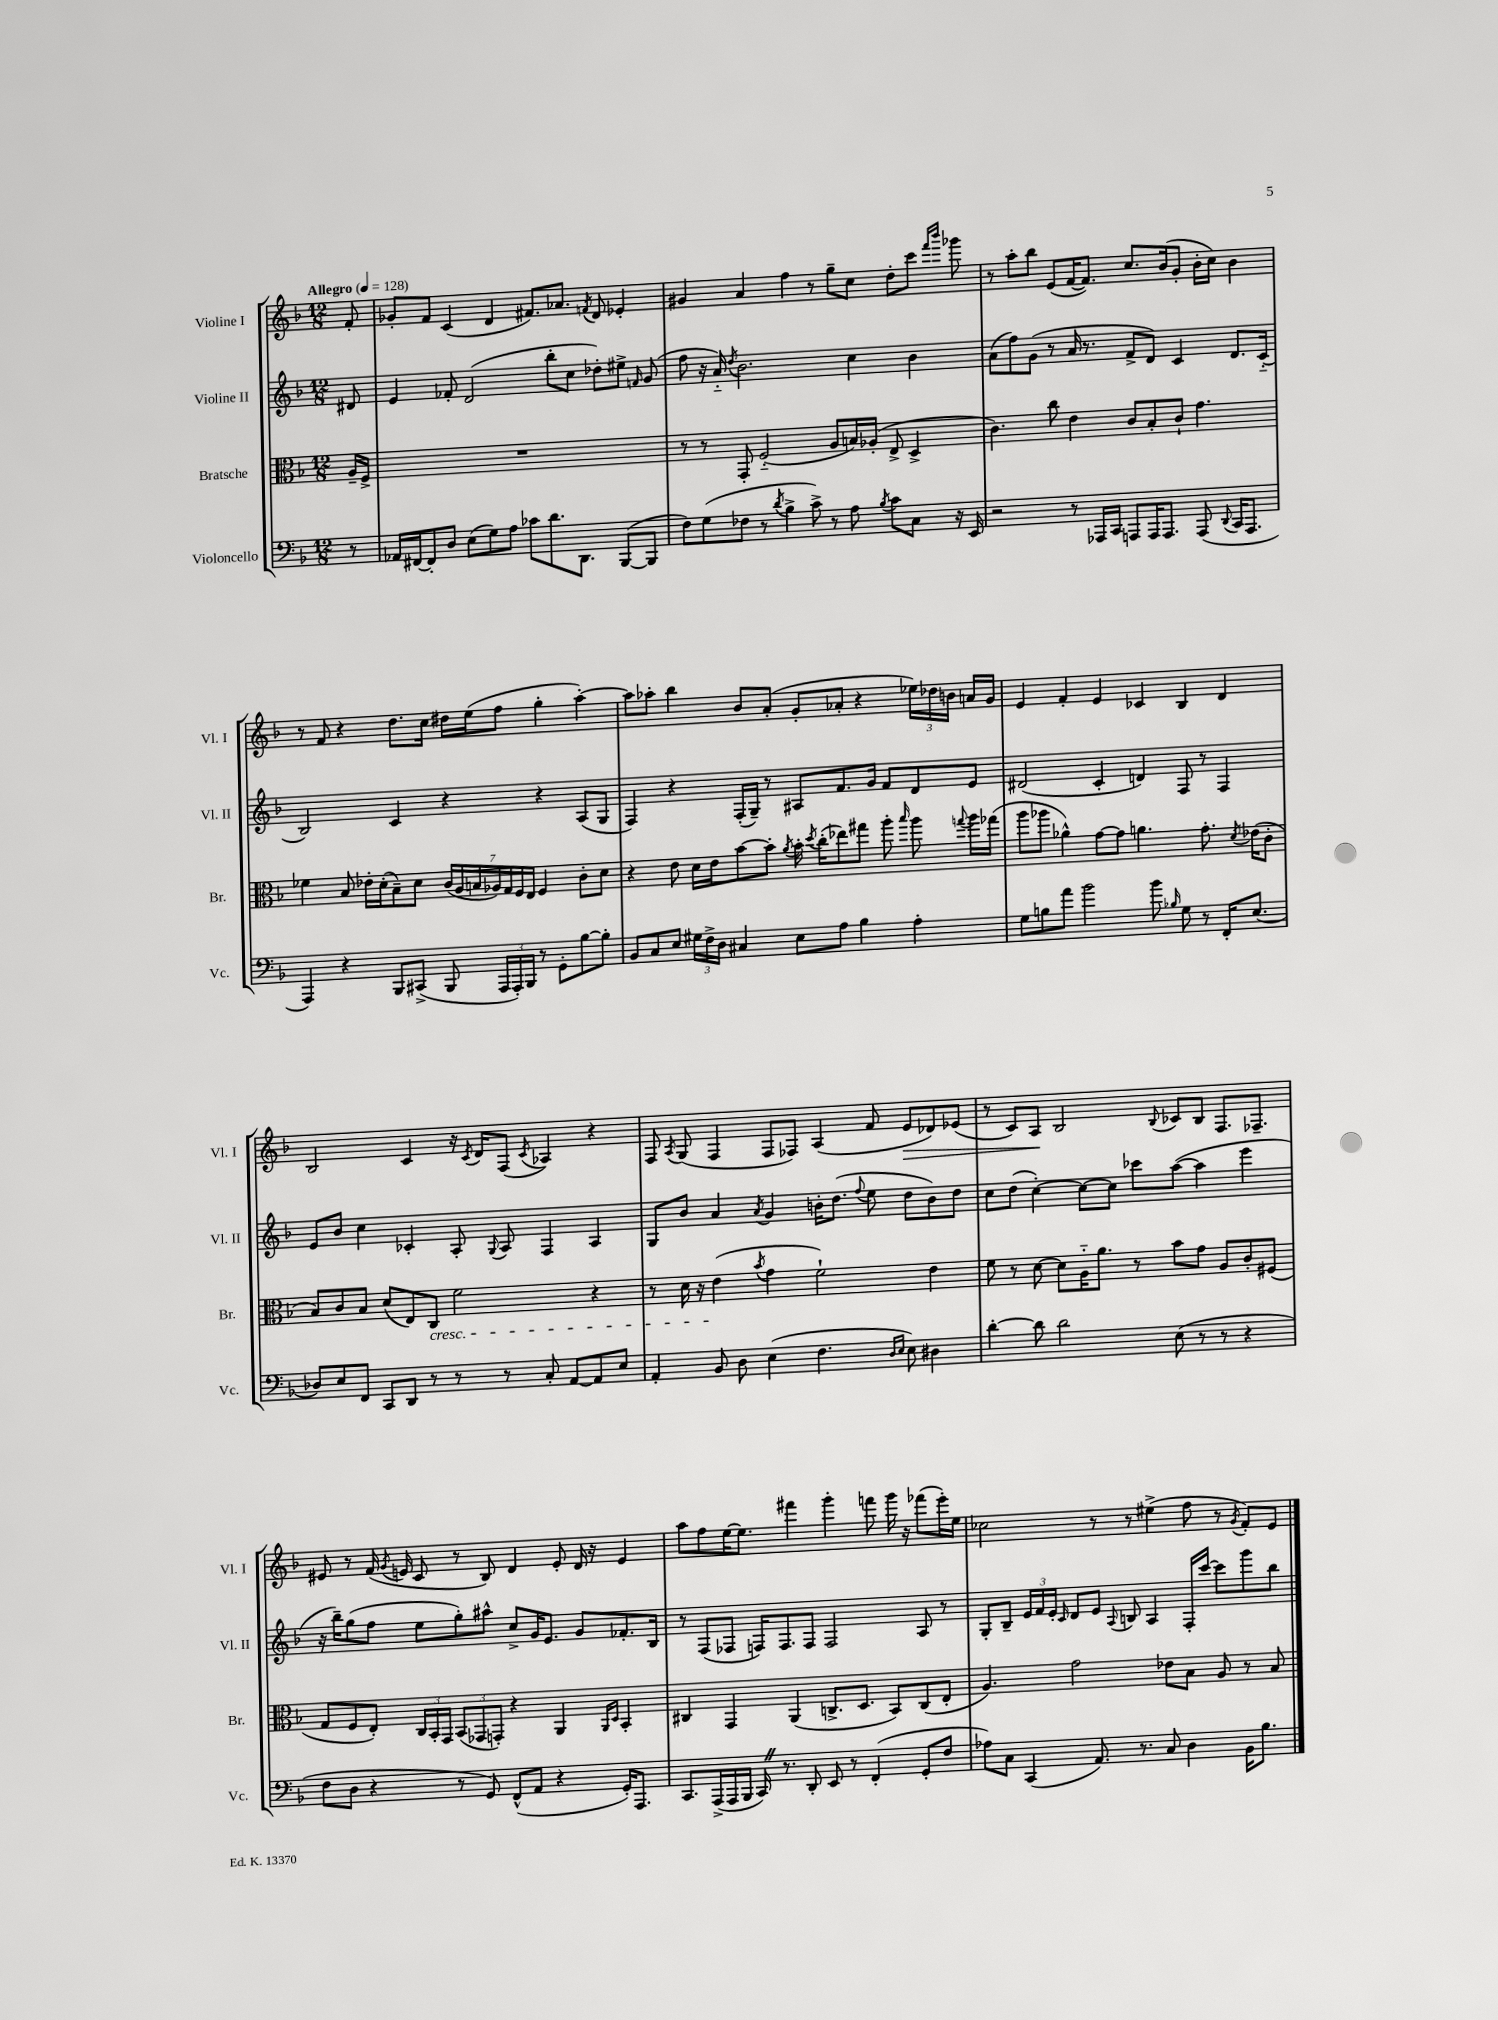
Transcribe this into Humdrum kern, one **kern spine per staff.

**kern	**kern	**kern	**kern	**dynam
*part4	*part3	*part2	*part1	*part1
*staff4	*staff3	*staff2	*staff1	*staff1
*I"Violoncello	*I"Bratsche	*I"Violine II	*I"Violine I	*
*I'Vc.	*I'Br.	*I'Vl. II	*I'Vl. I	*
*clefF4	*clefC3	*clefG2	*clefG2	*
*k[b-]	*k[b-]	*k[b-]	*k[b-]	*
*M12/8	*M12/8	*M12/8	*M12/8	*
*MM128	*MM128	*MM128	*MM128	*
=	=	=	=	=
!	!	!	!LO:TX:a:B:t=Allegro	!
8r	16A~/LL	8d#X/	8f'/	.
.	16F^/JJ	.	.	.
=1	=1	=1	=1	=1
16AA-X/LL	1.r	4e/	8g-X'/L	.
[16FF#X/J	.	.	.	.
8FF#'/]	.	.	8f/J	.
8D/J	.	8f-X'/	(4c/	.
(8E\L	.	(2d/	.	.
8G\)	.	.	4d/	.
8A\J	.	.	.	.
8c-X\L	.	.	8.f#X/L)	.
8.d\	.	8bb-'\L	.	.
.	.	.	8.a-X/J	.
.	.	8cc\J	.	.
8.DD\J	.	.	.	.
.	.	.	8qfn/	.
.	.	8dd-X'\L)	8d/	.
([8BBB-/L	.	8ee#X^\J	4e-X'/	.
.	.	16qqfn/	.	.
8BBB-/J]	.	(8g/	.	.
=2	=2	=2	=2	=2
8F\L)	8r	8ff\	4g#X/	.
(8G\	8r	16r	.	.
.	.	16a/)	.	.
.	.	8qdd/	.	.
8F-X\J	8GG'/	2.b-\	4a/	.
8r	(2F/	.	.	.
8qd/	.	.	.	.
4B-^\	.	.	4ff\	.
8c^\)	.	.	8r	.
8r	8A/L	.	8gg~\L	.
8A\	16Bn/L)	4cc\	8cc\J	.
.	(16A-X'/JJ	.	.	.
8qB-/	.	.	.	.
8c\L	8E^/	.	8dd'\L	.
8C\J	4D^/	4b-\	8ccc\J	.
.	.	.	16qqfff/LL	.
.	.	.	16qqbbb-/JJ	.
16r	.	.	8ggg-X\	.
16EE/	.	.	.	.
=3	=3	=3	=3	=3
2r	4.c\)	(8a\L	8r	.
.	.	8ff\)	8aa'\L	.
.	.	(8g\J	8bb-\J	.
.	8cc\	8r	(8e/L	.
8r	4e\	16a/	[16f/K	.
.	.	8.r	8.f/J])	.
16AAA-X/LL	.	.	.	.
16CC/JJ	.	.	.	.
8AAAn/L	8c/L	8f^/L	8.cc/L	.
16AAA/K	8B-'/	8d/J)	.	.
8.AAA/J	.	.	(16b-/k	.
.	8c`/J	4c/	8g'/J	.
(8AAA/	4.g\	.	16b-'\LL	.
.	.	.	16cc\JJ)	.
8qqDD/	.	.	.	.
16CC/KL	.	8.d/L	4b-\	.
8.AAA/J	.	.	.	.
.	.	(16c/Jk	.	.
!!LO:LB:g=z
=4	=4	=4	=4	=4
4AAA/)	4f-X\	2B-/)	8r	.
.	.	.	8f/	.
4r	8B-/	.	4r	.
.	16e-X'\LL	.	.	.
.	(16d'\J	.	.	.
8BBB-/L	8B-~\)	4c/	8.dd\L	.
(8CC#X^/J	8d\J	.	.	.
.	.	.	16cc\Jk	.
8BBB-/	(28c/LL	4r	16dd#X\LL	.
.	28A/	.	.	.
.	.	.	(16ee\J	.
.	28Bn/	.	.	.
.	28A-X/)	.	.	.
24AAA/LL	.	.	8ff\J	.
.	28G/	.	.	.
24AAA'/)	.	.	.	.
.	28F/	.	.	.
24BBB-/JJ	.	.	.	.
.	28E/JJ	.	.	.
8r	4F/	4r	4gg'\	.
8GG'\L	.	.	.	.
[8B-\	8c'\L	(8A/L	[4aa'\)	.
8B-'\J]	8d\J	8G/J	.	.
=5	=5	=5	=5	=5
8BB-/L	4r	4F/)	8aa\L]	.
8C/	.	.	8aa-X'\J	.
8E/J	8e\	4r	4bb-\	.
24G#X\LL	16d\LL	.	.	.
24F^\	.	.	.	.
.	16e\J	.	.	.
24D\JJ	.	.	.	.
4C#X/	[8b-\	(16F'/LL	8b-/L	.
.	.	16G~/JJ)	.	.
.	8b-'\J]	8r	(8a'/J	.
.	8qa/	.	.	.
8E\L	16b-'\	8A#X/L	8g'/L	.
.	8qdd/	.	.	.
.	(16cc'\KL	.	.	.
8A\J	8ee-X\)	8.f/	8a-X'/J	.
4B-\	8gg#X\J	.	4r	.
.	.	16g/Jk	.	.
.	8aa'\	8f/L	.	.
.	16qqbb-/	.	.	.
4A'\	8aa\	8d/	24ee-X\LL)	.
.	.	.	24dd-X\	.
.	.	.	24bn\JJ	.
.	8qqggn/	.	.	.
.	16aa\LL	8e/J	16an/LL	.
.	(16gg-X\JJ	.	16g/JJ	.
=6	=6	=6	=6	=6
8G\L	8aa\L	(2d#X/	4e/	.
8Bn\	8aa-X\J	.	.	.
8a\J	4a-X^^\)	.	4f'/	.
2b-\	.	.	.	.
.	[8g\L	4c'/	4e/	.
.	8g\J]	.	.	.
.	4.an\	4dn/)	4c-X/	.
8b-\	.	.	.	.
16qqB-X/	.	.	.	.
8G\	.	8F/	4B-/	.
8r	8.g'\	8r	.	.
16FF'/KL	.	4F/	4d/	.
.	8qd/	.	.	.
(8.E/J	(16e-X\KL	.	.	.
.	8c'\J	.	.	.
!!LO:LB:g=z
=7	=7	=7	=7	=7
8D-X/L)	8B-/L)	8e/L	2B-/	.
8E/	8c/	8b-/J	.	.
8FF/J	8B-/J	4cc\	.	.
8CC/L	(8d/L	.	.	.
8DD/J	8E/)	4c-X'/	4c/	.
!	!LO:TX:b:i:t=cresc.	!	!	!
8r	8C/J	.	.	.
8r	2f\	8A'/	16r	.
.	.	.	8qc/	.
.	.	.	16d/KL	.
.	.	8qqG/	.	.
8r	.	8A/	(8F/J	.
.	.	.	8qc/	.
8C'/	.	4F/	4A-X/)	.
[8AA/L	.	.	.	.
8AA/]	4r	4A/	4r	.
8E/J	.	.	.	.
=8	=8	=8	=8	=8
4AA'/	8r	8G/L	8F/	.
.	.	.	8qA/	.
.	16d\	8b-/J	(8G/	.
.	16r	.	.	.
8BB-/	(4e\	4a/	4F/	.
8D\	.	.	.	.
.	8qb-/	8qa/	.	.
(4E\	4g\	4g/	8F/L	.
.	.	.	8F-X/J)	.
4.F\	2f`\)	16bn'\KL	(4A/	.
.	.	(8.dd\J	.	.
.	.	8qqff/	.	.
.	.	8ee\	8f/	.
16qqD/LL	.	.	.	.
16qqE/JJ	.	.	.	.
!	!	!	!	!LO:HP:b
8E\)	.	8dd\L	8e/L	>
4D#X\	4e\	8b\)	8d-X/)	.
.	.	8dd\J	(8e-X/J	.
=9	=9	=9	=9	=9
[4d'\	8f\	8cc\L	8r	.
.	8r	(8dd\J	8c/L)	.
8d\]	[8d\	[4cc'\)	8A/J	.
2d\	8d\L]	.	2B-/	]
.	16A\K	8cc\L_	.	.
.	8.a\J	.	.	.
.	.	8cc\J]	.	.
.	8r	8ccc-X\L	.	.
.	.	.	8qqB-/	.
(8E\	8b-\L	([8aa\J	8c-X/L	.
8r	8g\J	4aa\]	8B-/J	.
8r	8A/L	.	8.F/L	.
4r	8c'/	4eee\	.	.
.	.	.	8.F-X~/J	.
.	(8F#X/J	.	.	.
!!LO:LB:g=z
=10	=10	=10	=10	=10
8F\L	8G/L	16r	8e#X/	.
.	.	16bb-~\KL)	.	.
8D\J	8F/	(8gg\	8r	.
4r	8E'/J)	8ff\J	(16f/	.
.	.	.	8qg/	.
.	.	.	16en/	.
.	24C/LL	8ee\L	8c/	.
.	24BB-'/	.	.	.
.	24GG/JJ	.	.	.
8r	(12BB-/L	8gg'\)	8r	.
.	12GG-X/	.	.	.
8GG/)	.	8aa#X^^\J	8B-/)	.
.	12GGn'/J)	.	.	.
(8FF^^/L	4r	8cc^/L	4d/	.
8AA/J	.	16g/K	.	.
.	.	8.e/J	.	.
4r	4AA/	.	8e'/	.
.	.	8g/L	16d/	.
.	.	.	16r	.
.	16qqAA/LL	.	.	.
.	16qqD/JJ	.	.	.
16GG'/KL)	4BB-'/	8.f-X'/	4e/	.
8.AAA/J	.	.	.	.
.	.	16B-/Jk	.	.
=11	=11	=11	=11	=11
8.CC/L	4C#X/	8r	8aa\L	.
.	.	(8F/L	8ff\	.
(16AAA^/L	.	.	.	.
16AAA/	4GG/	8F-X/J	[16ee\K	.
16BBB-/JJ	.	.	8.ee\J]	.
16CCZ/)	.	16Fn/KL)	.	.
8.r	.	8.F/	.	.
.	(4AA/	.	4fff#X\	.
8DD'/	.	8F/J	.	.
8EE/	8.Cn^/L	2F/	4ggg'\	.
8r	.	.	.	.
.	8.D/J	.	.	.
(4FF'/	.	.	8fffn\	.
.	8BB-/L)	.	16ggg\	.
.	.	.	16r	.
8GG'/L	(8C/	8A/	(8fff-X\L	.
8F/J	8E'/J	8r	16eee'\L)	.
.	.	.	16ee\JJ	.
=12	=12	=12	=12	=12
8A-X\L)	4.A/)	8G'/L	2cc-X\	.
8C\J	.	8B-~/J	.	.
(4CC/	.	24e/LL	.	.
.	.	24f/	.	.
.	.	24e'/JJ	.	.
.	.	16qqc/	.	.
.	2g\	8d/L	.	.
8.AA/)	.	8e/J	8r	.
.	.	8qqA/	.	.
.	.	8Bn/	8r	.
8.r	.	.	.	.
.	.	4A/	(4ee#X^\	.
8C/	8e-X\L	.	.	.
4D\	8B-\J	16F'/LL	8ff\	.
.	.	[16ccc/JJ	.	.
.	8A/	8ccc\L]	8r	.
.	.	.	8qg/	.
16BB-\KL	8r	8ggg\	8f'/L)	.
8.B-\J	.	.	.	.
.	8B-/	8bb-\J	8e/J	.
==	==	==	==	==
*-	*-	*-	*-	*-
